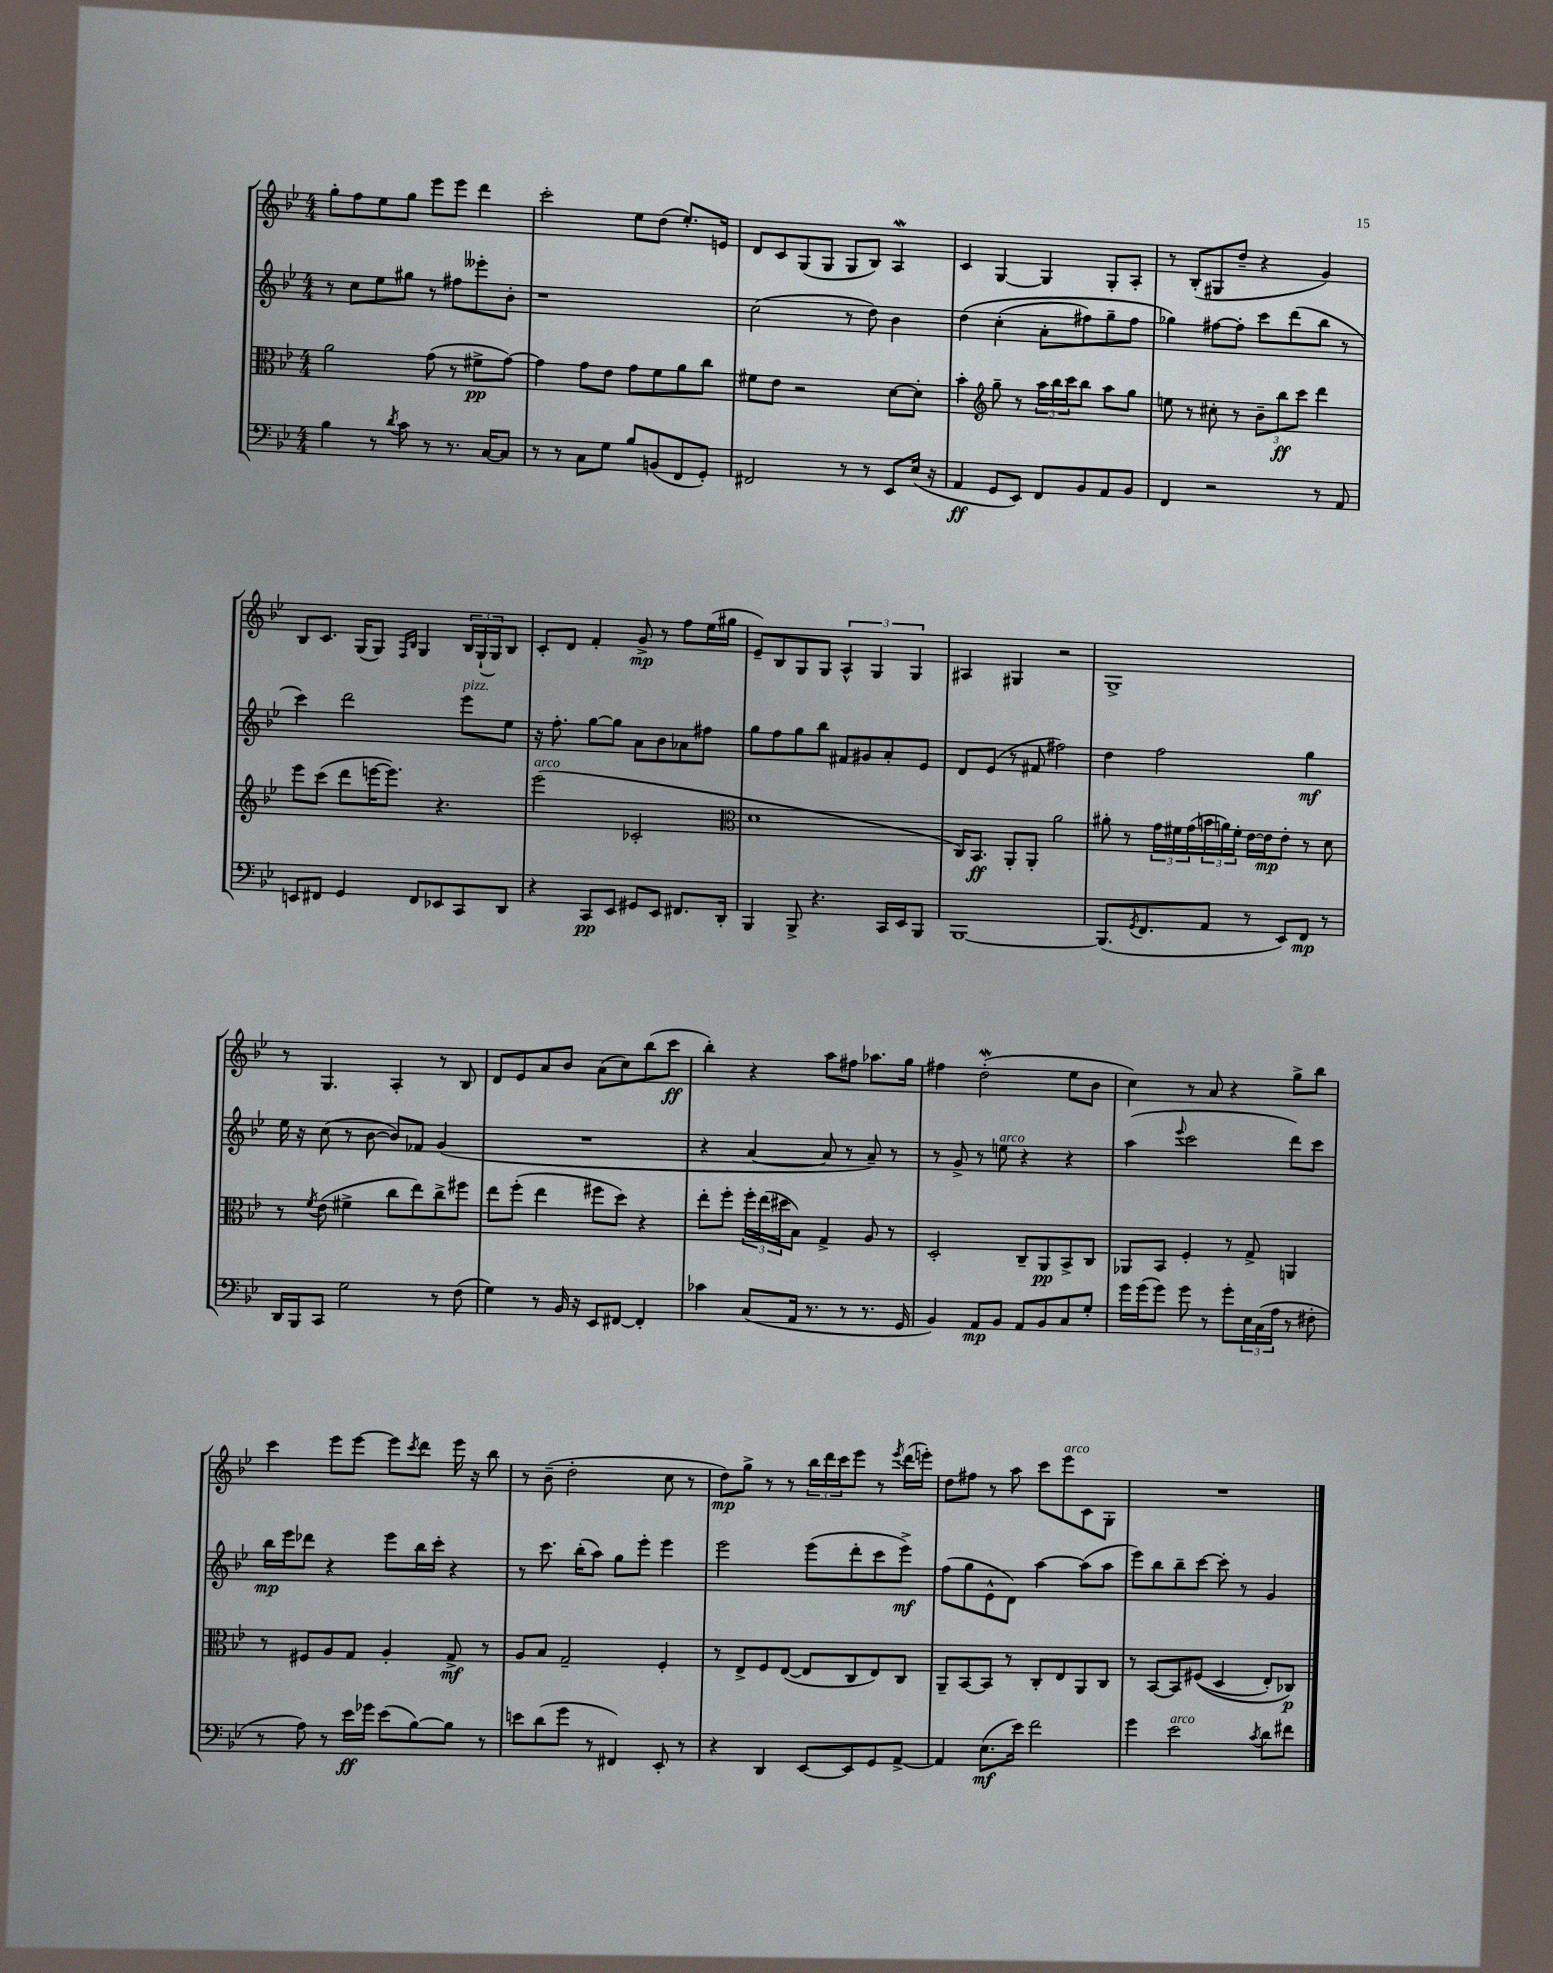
<<
\new StaffGroup <<
\new Staff = "s0" {
    \clef treble \key bes \major \numericTimeSignature \time 4/4
    g''8-. f''8 ees''8 g''8 ees'''8 ees'''8 d'''4 |
    c'''2-. ees''8 d''8( ees''8.-.) e'16 |
    d'8 c'8 g8( g8 g8 bes8) a4\mordent |
    c'4 g4~ g4 g8-. a8-. |
    r8 bes8-.( gis8 d''8-- r4 g'4) |
    bes8 c'8. g16( g8) \grace { f16 bes16 } g4 \tuplet 3/2 { bes16 g16-!( g16) } bes8 |
    c'8-. d'8 f'4-. g'8->\mp r8 f''8 ees''16( gis''16 |
    ees'8--) bes8 g8 g8 \tuplet 3/2 { a4-^ g4 g4 } |
    ais4 gis4 r2 |
    g1-> |
    r8 g4. a4-. r8 bes8 |
    d'8 ees'8 a'8 bes'8 a'8( c''8) bes''8( c'''8\ff |
    bes''4-.) r4 a''8 fis''8 aes''8. g''16 |
    fis''4 d''2-.\mordent( ees''8 bes'8 |
    c''4) r8 a'8 r4 g''8-> bes''8 |
    c'''4 ees'''8 ees'''8~ ees'''8 \acciaccatura { c'''8 } d'''8 ees'''16 r16 bes''8 |
    r8 bes'8--( d''2-. c''8 r8 |
    d''8\mp) g''8-> r8 r8 \tuplet 3/2 { bes''16 d'''16 c'''16 } ees'''8 r8 \acciaccatura { ees'''8 } d'''16( e'''16-.) |
    d''8 fis''8 r8 a''8 c'''8 ees'''8^\markup { \italic "arco" } c'8 g8-. |
    R1 \bar "|." |
}
\new Staff = "s1" {
    \clef treble \key bes \major \numericTimeSignature \time 4/4
    r8 c''8 ees''8 gis''8 r8 fis''8 eeses'''8-. bes'8-. |
    r1 |
    c''2( r8 d''8) bes'4 |
    d''4\( c''4-.( a'8-. fis''8) g''8-- fis''8 |
    ges''4\) fis''8~ fis''8-. c'''8 d'''8( bes''8 r8 |
    c'''4) d'''2 ees'''8^\markup { \italic "pizz." } ees''8 |
    r16 f''8.-. g''8~ g''8 a'8 bes'8 aes'8 fis''8 |
    g''8 f''8 g''8 bes''8 fis'8 gis'8 a'8-. ees'8 |
    d'8 ees'8( r8 fis'8 fis''2) |
    d''4 f''2 g''4\mf |
    ees''16 r16 c''8( r8 bes'8~ bes'8) fes'8 g'4( |
    R1 |
    r4 a'4~ a'8 r8 a'8--) r8 |
    r8 g'8-> r8 e''8^\markup { \italic "arco" } r4 r4 |
    a''4( \appoggiatura { ees'''8 } c'''2 d'''8) c'''8 |
    bes''16\mp ees'''16 des'''8 r4 ees'''8 bes''16 c'''16-. r4 |
    r8 c'''8. bes''16-.( a''8) g''8 ees'''8-. ees'''4 |
    ees'''2 ees'''8( d'''8-. c'''8 ees'''8->\mf) |
    f''8( g''8 ees'8-^ d'8) a''4~ a''8( a''8 |
    ees'''8) bes''8 bes''8-- c'''8~ c'''8-. r8 g'4 \bar "|." |
}
\new Staff = "s2" {
    \clef alto \key bes \major \numericTimeSignature \time 4/4
    a'2 g'8( r8 fis'8->\pp g'8~) |
    g'4 g'8 ees'8 g'8 f'8 a'8 c''8 |
    fis'8 ees'8 r2 d'8~ d'8-. |
    bes'4-. \clef treble g''8-- r8 \tuplet 3/2 { a''16 bes''16 c'''16 } bes''8 a''8 g''8 |
    e''8 r8 cis''8-. r8 \tuplet 3/2 { bes'8-- bes''8\ff c'''8 } d'''4 |
    ees'''8 c'''8( d'''8 e'''16~ e'''8.) r4. |
    ees'''2^\markup { \italic "arco" }( ces'2-. |
    \clef alto d'1 |
    c16) bes,8.\ff a,8-. a,8-. a'2 |
    ais'8-. r8 \tuplet 3/2 { g'16 fis'16 g'16( } \tuplet 3/2 { b'16 a'16) fis'16-. } ees'16~ ees'16\mp ees'8-. r8 d'8 |
    r8 \acciaccatura { f'8 } ees'8( fis'4-> c''8 ees''8) c''8-> fis''8 |
    ees''8 f''8-.( ees''4 fis''8 d''8) r4 |
    ees''8-. f''8-. \tuplet 3/2 { f''16-. ees''16( dis''16 } bes8) g4-> a8 r8 |
    d2-. c8-- a,8\pp bes,8-> c8 |
    aes,8 bes,8 f4-. r8 g8-> a,4 |
    r8 fis8 a8 g8 a4-. g8->\mf r8 |
    a8 bes8 g2-- f4-. |
    r8 ees8-> f8 ees8~( ees8 c8 ees8) c8 |
    a,8-- bes,8~ bes,8 r8 c8-. ees8 a,8 c8 |
    r8 bes,8~ bes,8 fis8(\( d4 ees8-.) ces8\p\) \bar "|." |
}
\new Staff = "s3" {
    \clef bass \key bes \major \numericTimeSignature \time 4/4
    bes4 r8 \acciaccatura { d'8 } c'8 r8 r8. c16~ c8 |
    r8 r8 c8 g8 bes8 b,8( f,8 g,8-.) |
    fis,2 r8 r8 ees,8 ees16( r16 |
    a,4\ff g,8 ees,8) f,8 bes,8 a,8 bes,8 |
    f,4 r2 r8 a,8 |
    e,8 fis,8 g,4 fis,8 ees,8 c,8 d,8 |
    r4 c,8\pp ees,8 gis,8 ees,8 fis,8. d,16-. |
    bes,,4 bes,,8-> r4. c,16 ees,16 bes,,8 |
    bes,,1~ |
    bes,,8.( \acciaccatura { g,8 } f,8. a,8 r8 ees,8) f,8\mp r8 |
    d,16 bes,,16 c,8 g2 r8 f8( |
    g4) r8 bes,16 r16 ees,8 fis,8~ fis,4-. |
    ces'4 c8( a,16 r8. r8 r8. g,16 |
    bes,4) a,8\mp bes,8 a,8 bes,8 c8 g8-. |
    g'16 g'16( g'8) g'8 r8 g'8-. \tuplet 3/2 { ees16 c16( a16 } r8 fis8-. |
    r8 a8) r8 ees'16\ff ges'16 ees'8( bes8~) bes8 r8 |
    e'8 d'8( g'8 r8 fis,4) ees,8-. r8 |
    r4 d,4 ees,8~ ees,8 g,8 a,8~-> |
    a,4 ees8.\mf( ees'16) f'2 |
    g'4 ees'2^\markup { \italic "arco" } \acciaccatura { c'8 } d'8 fis'8 \bar "|." |
}
>>
>>
\layout { \context { \Score \remove "Bar_number_engraver" } }
